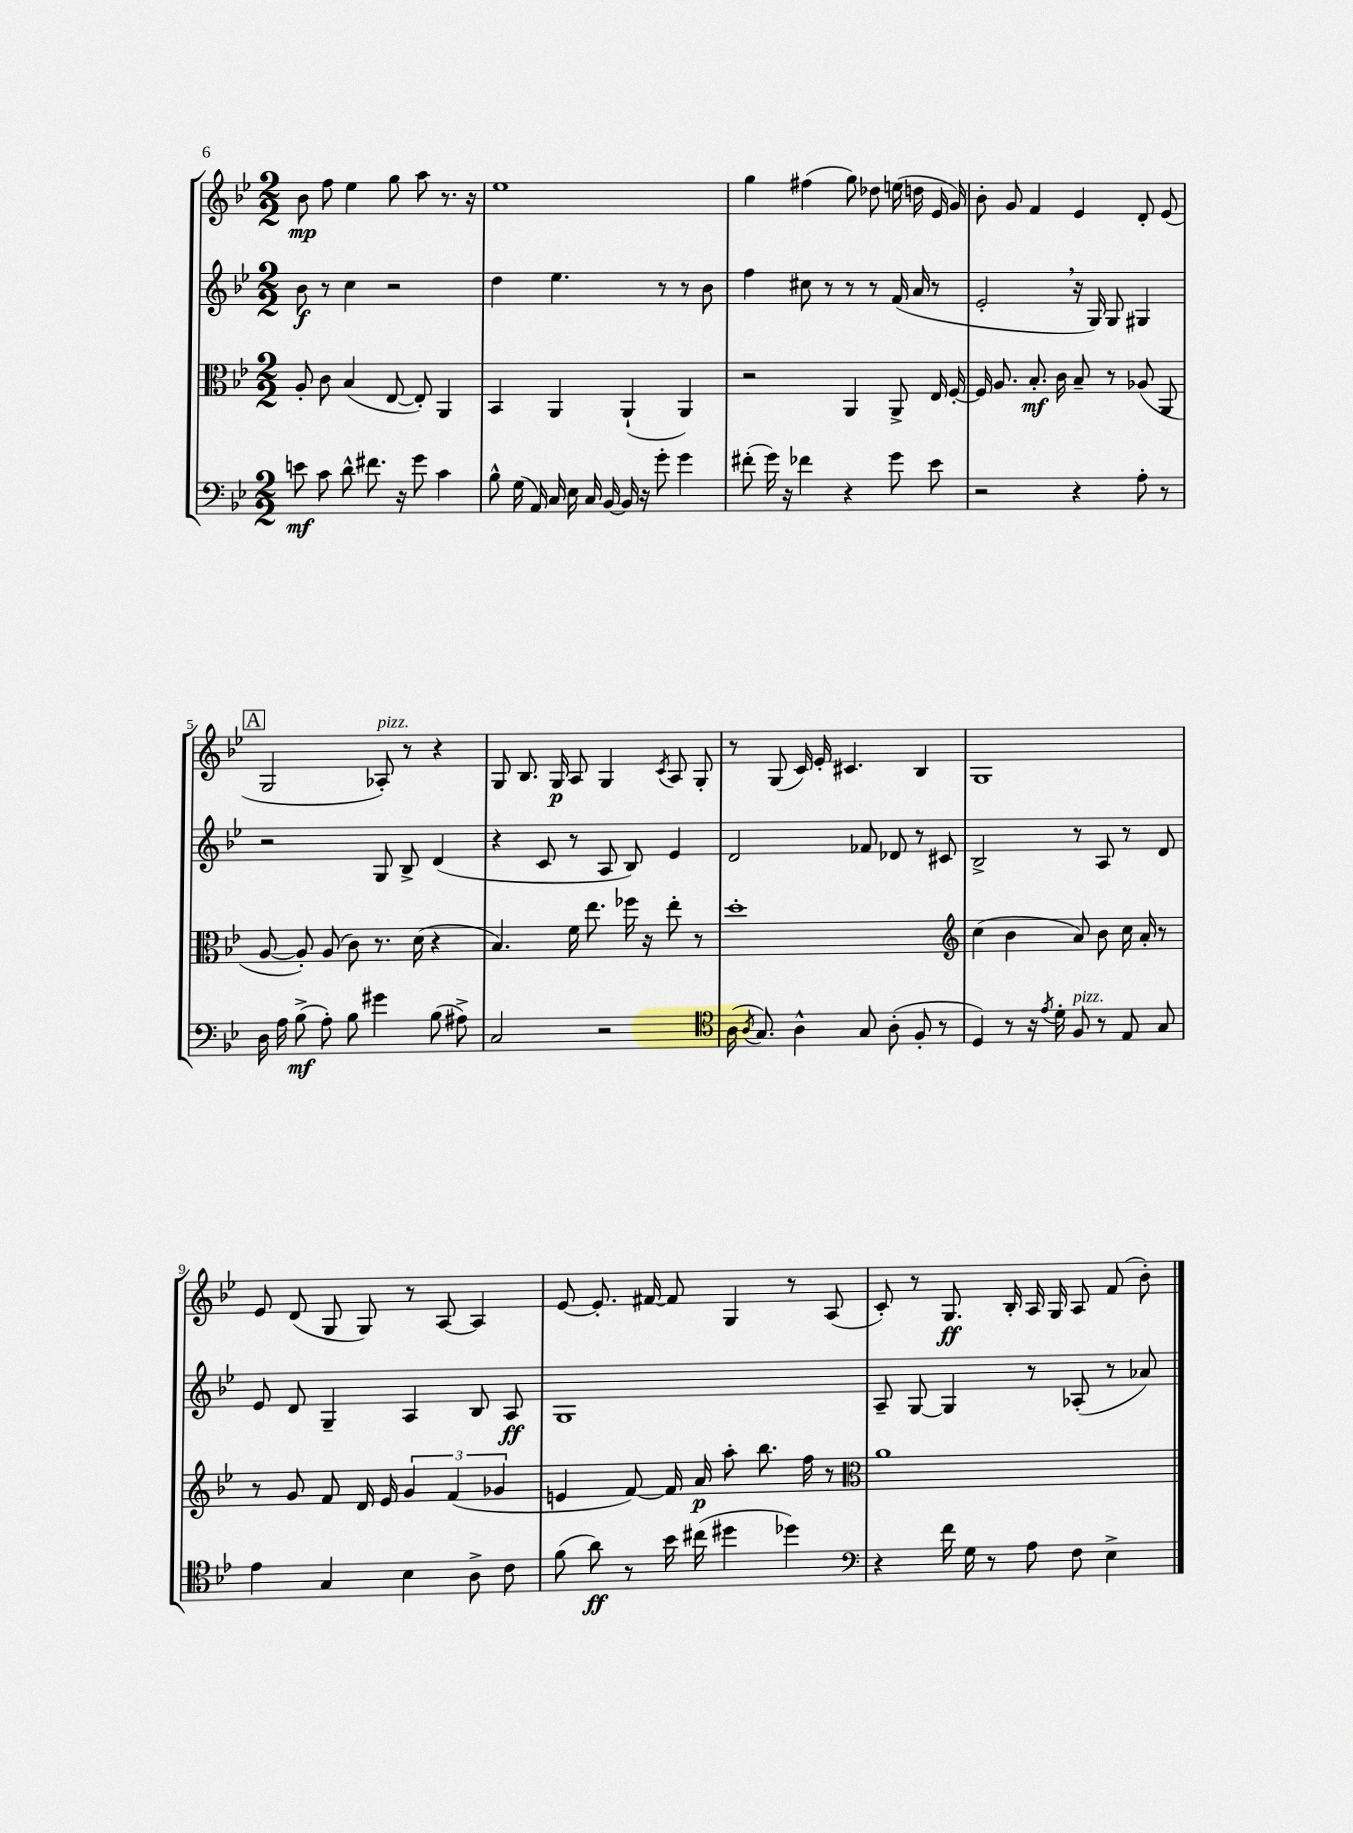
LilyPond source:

<<
\new StaffGroup <<
\new Staff = "s0" {
    \clef treble \key bes \major \numericTimeSignature \time 2/2
    \autoBeamOff bes'8\mp f''8 ees''4 g''8 a''8 r8. r16 |
    ees''1 |
    g''4 fis''4( g''8) des''8 e''16( d''16 ees'16 g'16) |
    bes'8-. g'8 f'4 ees'4 d'8-. ees'8( |
    \mark \markup { \box "A" } g2 aes8-.^\markup { \italic "pizz." }) r8 r4 |
    g8 bes8. g16\p a8 g4 \acciaccatura { c'8 } a8 g8-. |
    r8 g8( c'16) ees'16-. cis'4. bes4 |
    g1 |
    ees'8 d'8( g8 g8) r8 a8~ a4 |
    ees'8~ ees'8.-. fis'16~ fis'8 g4 r8 a8( |
    c'8-.) r8 g8.\ff bes16-. a16 g16 a8 f'8( bes'8-.) \bar "|." |
}
\new Staff = "s1" {
    \clef treble \key bes \major \numericTimeSignature \time 2/2
    \autoBeamOff bes'8\f r8 c''4 r2 |
    d''4 ees''4. r8 r8 bes'8 |
    f''4 cis''8 r8 r8 r8 f'16( a'16 r8 |
    ees'2-. \breathe r16 g16) g8 gis4 |
    \mark \markup { \box "A" } r2 g8 bes8-> d'4( |
    r4 c'8 r8 a8 bes8) ees'4 |
    d'2 fes'8 des'8 r8 cis'8 |
    bes2-> r8 a8 r8 d'8 |
    ees'8 d'8 g4-- a4 bes8 a8\ff |
    g1 |
    a8-- g8~ g4 r8 aes8-.( r8 aes'8) \bar "|." |
}
\new Staff = "s2" {
    \clef alto \key bes \major \numericTimeSignature \time 2/2
    \autoBeamOff a8-. c'8 bes4( ees8~ ees8-.) a,4 |
    bes,4 a,4 a,4-!( a,4) |
    r2 a,4 a,8-> ees16 f16~-. |
    f16 a8. bes8.-.\mf c'16 bes8-- r8 aes8( a,8 |
    \mark \markup { \box "A" } a8~ a8-.) a8( c'8) r8. d'16( r4 |
    bes4.) f'16 ees''8. fes''16 r16 ees''8-. r8 |
    d''1-. |
    \clef treble c''4( bes'4 a'8) bes'8 c''16 a'16-. r8 |
    r8 g'8 f'8 d'16 ees'16 \tuplet 3/2 { g'4 f'4( ges'4 } |
    e'4 f'8~) f'16 a'16\p a''8-. bes''8. f''16 r8 |
    \clef alto a'1 \bar "|." |
}
\new Staff = "s3" {
    \clef bass \key bes \major \numericTimeSignature \time 2/2
    \autoBeamOff e'8\mf c'8 d'8-^ fis'8. r16 g'8 c'4 |
    bes8-^ g16( a,16) c16 ees16 c16 bes,16~ bes,16 r16 g'8-. g'4 |
    fis'8-.( g'16) r16 fes'4 r4 g'8 ees'8 |
    r2 r4 a8-. r8 |
    \mark \markup { \box "A" } d16 a16 bes8->\mf( a8-.) bes8 gis'4 bes8( ais8->) |
    c2 r2 |
    \clef tenor a16( \acciaccatura { a8 } g8.) a4-^ g8 a8-.( f8-. r8 |
    d4) r8 r16 \acciaccatura { ees'8 } d'16-. f8^\markup { \italic "pizz." } r8 ees8 g8 |
    ees'4 g4 bes4 a8-> c'8 |
    f'8( a'8\ff) r8 bes'16 cis''16( dis''4 des''4) |
    \clef bass r4 f'16 g16 r8 a8 f8 ees4-> \bar "|." |
}
>>
>>
